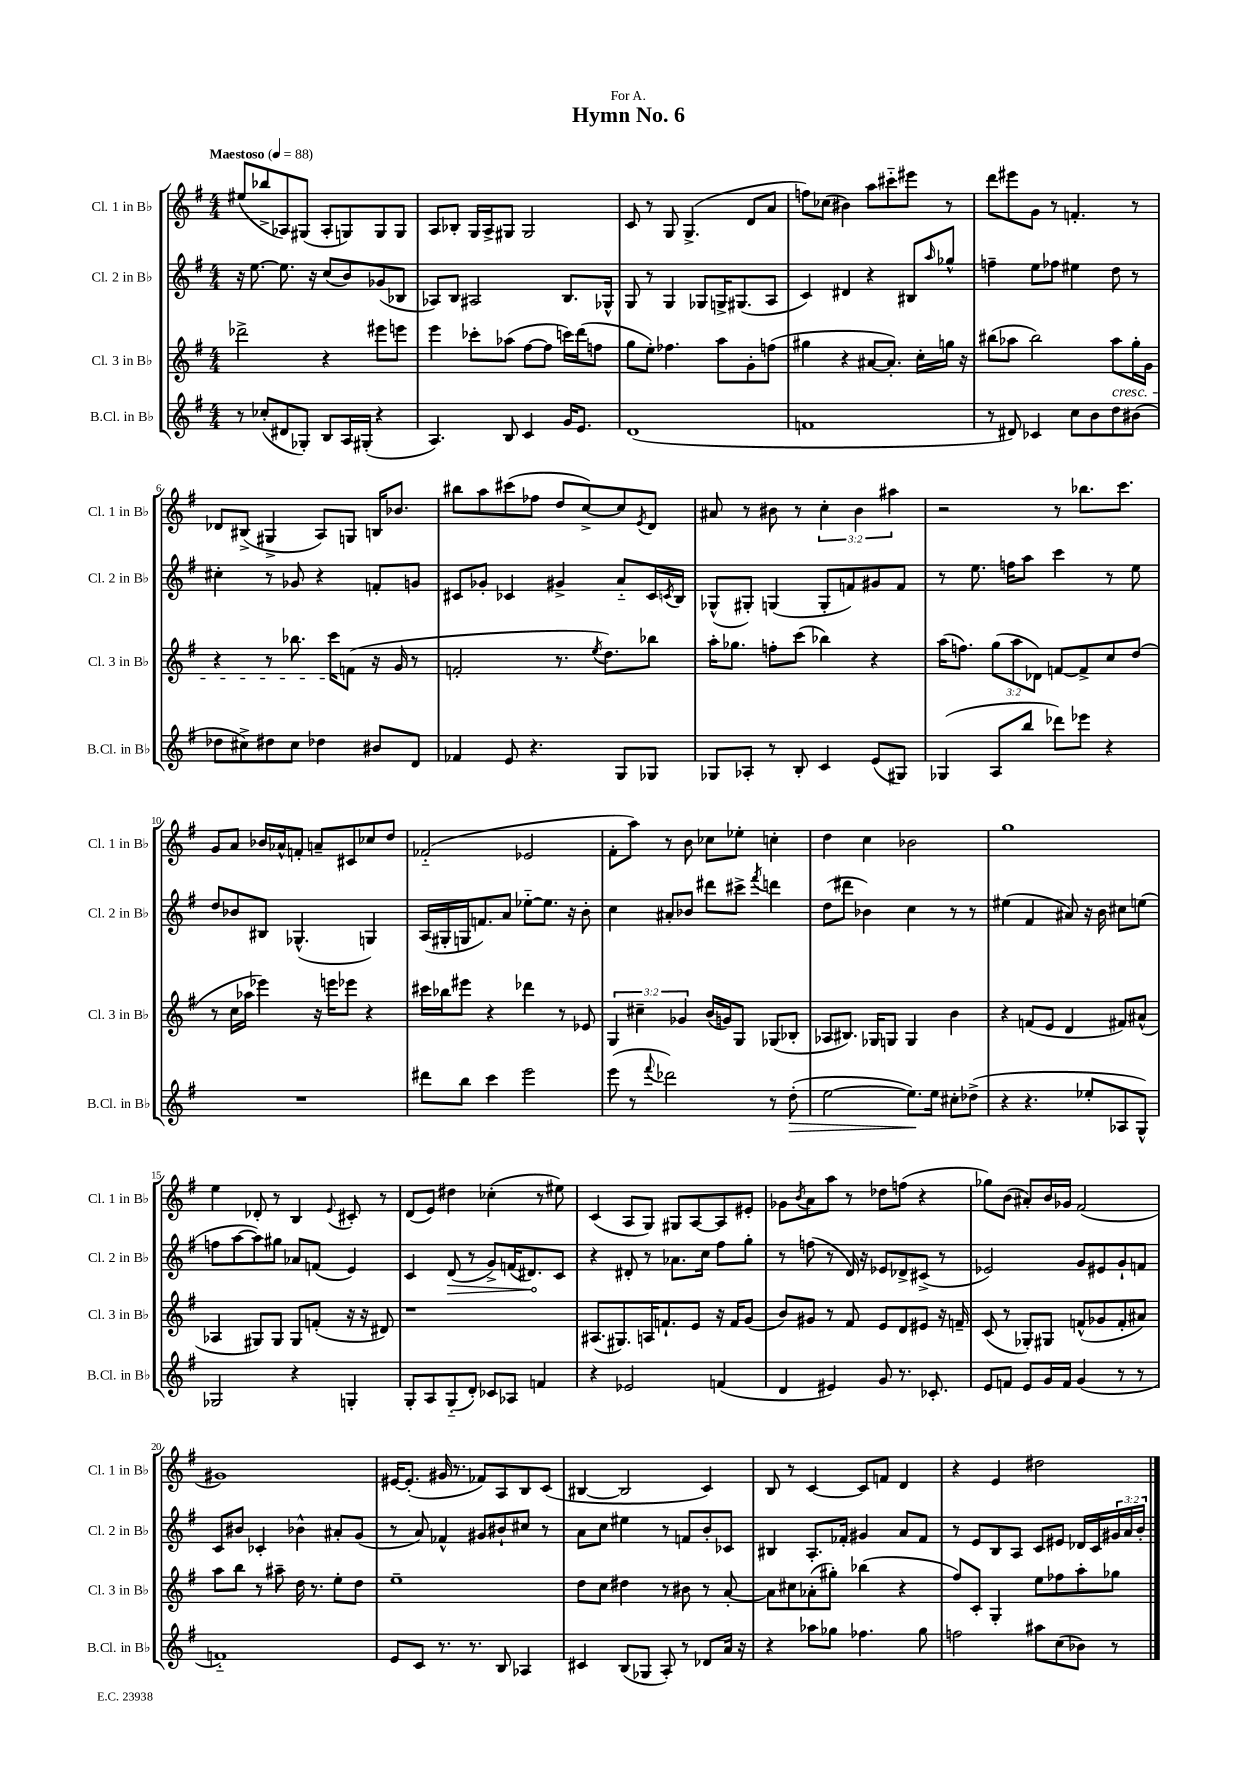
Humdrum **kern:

**kern	**kern	**kern	**kern
*staff4	*staff3	*staff2	*staff1
*clefG2	*clefG2	*clefG2	*clefG2
*k[f#]	*k[f#]	*k[f#]	*k[f#]
*M4/4	*M4/4	*M4/4	*M4/4
*MM88	*MM88	*MM88	*MM88
8r	2ddd-^	16r	(8ee#
.	.	[8.ee	.
(8cc-'	.	.	8bb-^
8d#	.	8.ee]	8A-)
8G-')	.	.	(8G#
.	.	16r	.
8B	4r	(8cc	8A-'
16A	.	8b)	8G)
(16G#'	.	.	.
4r	8eee#	(8g-	8G
.	8eee	8B-	8G
=	=	=	=
4.A)	4eee	8A-)	8A
.	.	8B	8B-'
.	8ccc-'	2A#	16G
.	.	.	16A^
8B	(8aa-	.	8G#
4c	[8ff#	.	2G#
.	8ff#]	.	.
16g	16ccc)	8.B	.
8.e	(16ddd	.	.
.	8ff	.	.
.	.	16G-^^	.
=	=	=	=
(1d	8gg	8G	8c
.	8ee')	8r	8r
.	4.ff-	4G	8G
.	.	.	(4.G^
.	.	8G-	.
.	8aa	16G^	.
.	.	(8.G#	.
.	8g'	.	8d
.	(8ff	8A	8a
=	=	=	=
1f	4gg#	4c)	8ff)
.	.	.	(8cc-
.	4r	4d#	4b#)
.	[8a#	4r	8aa
.	8.a#'])	.	8ccc#'~
.	.	8B#	8eee#
.	16cc'	.	.
.	.	16qqaa	.
.	16gg	8gg-^^	8r
.	16r	.	.
=	=	=	=
8r	(8bb#	4ff~	8ddd
8d#)	8aa-	.	8eee#
4c-	2bb#)	8ee	8g
.	.	8ff-	8r
8cc	.	4ee#	4.f'
8b	.	.	.
8dd	8aa-	8dd	.
(8b#	16gg'	8r	8r
.	16g	.	.
=	=	=	=
8dd-	4r	4cc#'	8d-
8cc#^)	.	.	(8B#^
8dd#	8r	8r	4G#^
8cc#	8.bb-	8g-	.
4dd-	.	4r	8A)
.	16ccc	.	.
.	(8f	.	8G
8b#	16r	8f'	16B
.	16g	.	8.b-
8d	8r	8g	.
=	=	=	=
4f-	2f'	8c#	8bb#
.	.	8g-'	8aa
8e	.	4c-	(8ccc#
4.r	.	.	8ff-
.	8.r	4g#^	8dd
.	.	.	[8cc^)
.	8qee	.	.
.	8.dd)	.	.
8G	.	8a'~	8cc]
.	.	.	8qe
8G-	8bb-	16c-	8d
.	.	8qc	.
.	.	16B	.
=	=	=	=
8G-	16aa'	(8G-^^	8a#
.	8.gg-	.	.
8A-'	.	8G#')	8r
8r	8ff'	(4G	8b#
8B'	(8ccc	.	8r
4c	4bb-)	8G'	6cc'
.	.	8f)	.
.	.	.	6b#
(8e	4r	8g#	.
.	.	.	6aa#
8G#)	.	8f	.
=	=	=	=
(4G-	(16aa	8r	2r
.	8.ff)	.	.
.	.	8.ee	.
8A	(12gg	.	.
.	.	16ff	.
.	12aa	.	.
8bb	.	8aa	.
.	12d-)	.	.
8ddd-)	[8f	4ccc	8r
8eee-	8f^]	.	8.bb-
4r	8cc	8r	.
.	.	.	8.ccc
.	(8dd	8ee	.
=	=	=	=
1r	8r	8dd	8g
.	16cc	8b-	8a
.	16aa-	.	.
.	4eee-)	8B#	16b-
.	.	.	16a-^^
.	.	(4.G-^^	8f'
.	16r	.	8a~
.	16eee	.	.
.	8eee-	.	8c#
.	4r	4G)	8cc-
.	.	.	8dd
=	=	=	=
8ddd#	16ccc#	(16A	(2f-'~
.	16bb-	16G#'	.
8bb	8eee#	16G	.
.	.	8.f)	.
4ccc	4r	.	.
.	.	8a	.
2eee	4ddd-	[8ee-'~	2e-
.	.	8.ee-]	.
.	8r	.	.
.	.	16r	.
.	8e-	8b'	.
=	=	=	=
(8eee	6G	4cc	8f#'
8r	.	.	8aa)
.	6cc#~	.	.
8qqfff#	.	.	.
2ddd-)	.	8a#'	8r
.	6g-	.	.
.	.	8b-	8b
.	(16b	8ddd#	8cc-
.	16g)	.	.
.	8G	8ccc#^	8ee-'
.	.	8qfff#	.
8r	(8G-	4ddd	4cc'
(8dd'	8B-'	.	.
=	=	=	=
[2ee	8A-	(8dd	4dd
.	8.B#)	8ddd#	.
.	.	4b-)	4cc
.	16G-	.	.
.	8G	.	.
8.ee])	4G	4cc	2b-
16ee	.	.	.
8cc#'	4b	8r	.
(8dd-^	.	8r	.
=	=	=	=
4r	4r	(4ee#	1gg
4.r	(8f	4f#	.
.	8e	.	.
.	4d	8a#)	.
8ee-'	.	16r	.
.	.	16b	.
8A-	8f#)	8cc#	.
8G^^)	(8a#^^	(8ee	.
=	=	=	=
2G-	4A-	8ff	4ee
.	.	[8aa	.
.	8G#)	8aa])	8d-'
.	8G#	8gg#	8r
4r	8G#	8a-	4B
.	(8f'	(8f	.
.	.	.	8qqe
4G'	16r	4e)	8c#'
.	16r	.	.
.	8d#)	.	8r
=	=	=	=
8G'	1r	4c	(8d
8A	.	.	8e)
(8G'~	.	(8d	4dd#
8d')	.	8r	.
8c-	.	8g^)	(4cc-'
8A-	.	(16f	.
.	.	8.d#)	.
4f	.	.	8r
.	.	8c	8ee#)
=	=	=	=
4r	(8.A#	4r	(4c
.	8.G#)	.	.
2e-	.	8d#'	8A
.	16A	8r	8G)
.	8.f`	.	.
.	.	8.a-	8G#
.	8e	.	[8A
.	.	16cc	.
(4f	16r	8ff#	8A]
.	16f	.	.
.	(8g	8gg'	8e#'
=	=	=	=
4d	8b)	8r	8g-
.	.	.	8qb
.	8g#	(8ff	8a
4e#)	8r	8r	8aa
.	8f#	16d)	8r
.	.	16r	.
8g	8e	8e-	8dd-
8.r	8d	8d-^	(8ff
.	8e#	(8c#^	4r
8.c-'	.	.	.
.	16r	8r	.
.	16f~	.	.
=	=	=	=
8e	(8c	2e-)	8gg-)
8f	8r	.	(8b
8e	8G-')	.	8a#')
16g	8G#	.	16b
16f	.	.	16g-
(4g	(8f^^	8g	(2f#
.	8g-	8e#	.
8r	8f'	8g`	.
8r	8a#)	8f	.
=	=	=	=
1f'~)	8aa	8c	1g#)
.	8bb	8b#	.
.	8r	4c-'	.
.	8aa#~	.	.
.	16dd	4b-^^	.
.	8.r	.	.
.	8ee'	8a#'	.
.	8dd	(8g	.
=	=	=	=
8e	1ee~	8r	[16e#
.	.	.	(8.e#']
8c	.	8a)	.
8.r	.	4f-^^	16g#
.	.	.	8.r
8.r	.	.	.
.	.	8g#	8f-)
8B	.	8b#`	8A
4A-	.	8cc#	8B
.	.	8r	(8c
=	=	=	=
4c#	8dd	8a	[4B#
.	8cc	8cc	.
(8B	4dd#	4ee#	2B#]
8G-	.	.	.
8A')	8r	8r	.
8r	8b#	8f	.
8d-	8r	8b'	4c)
16a	[8a'	8c-	.
16r	.	.	.
=	=	=	=
4r	8a]	4B#	8B
.	8cc#	.	8r
8aa-	(8a-'	8.A'	[4c
8gg-	8gg#')	.	.
.	.	16f-'	.
4.ff-	(4bb-	4g#	8c]
.	.	.	8f
.	4r	8a	4d
8gg-	.	8f-	.
=	=	=	=
2ff	8ff#)	8r	4r
.	8c'	8e	.
.	4G'	8B	4e
.	.	8A	.
8aa#	8ee	8c	2dd#
(8cc	8ff-	8e#	.
8b-)	8aa'	16d-	.
.	.	16c	.
8r	8gg-	24g#	.
.	.	24a	.
.	.	24b'	.
==	==	==	==
*-	*-	*-	*-
